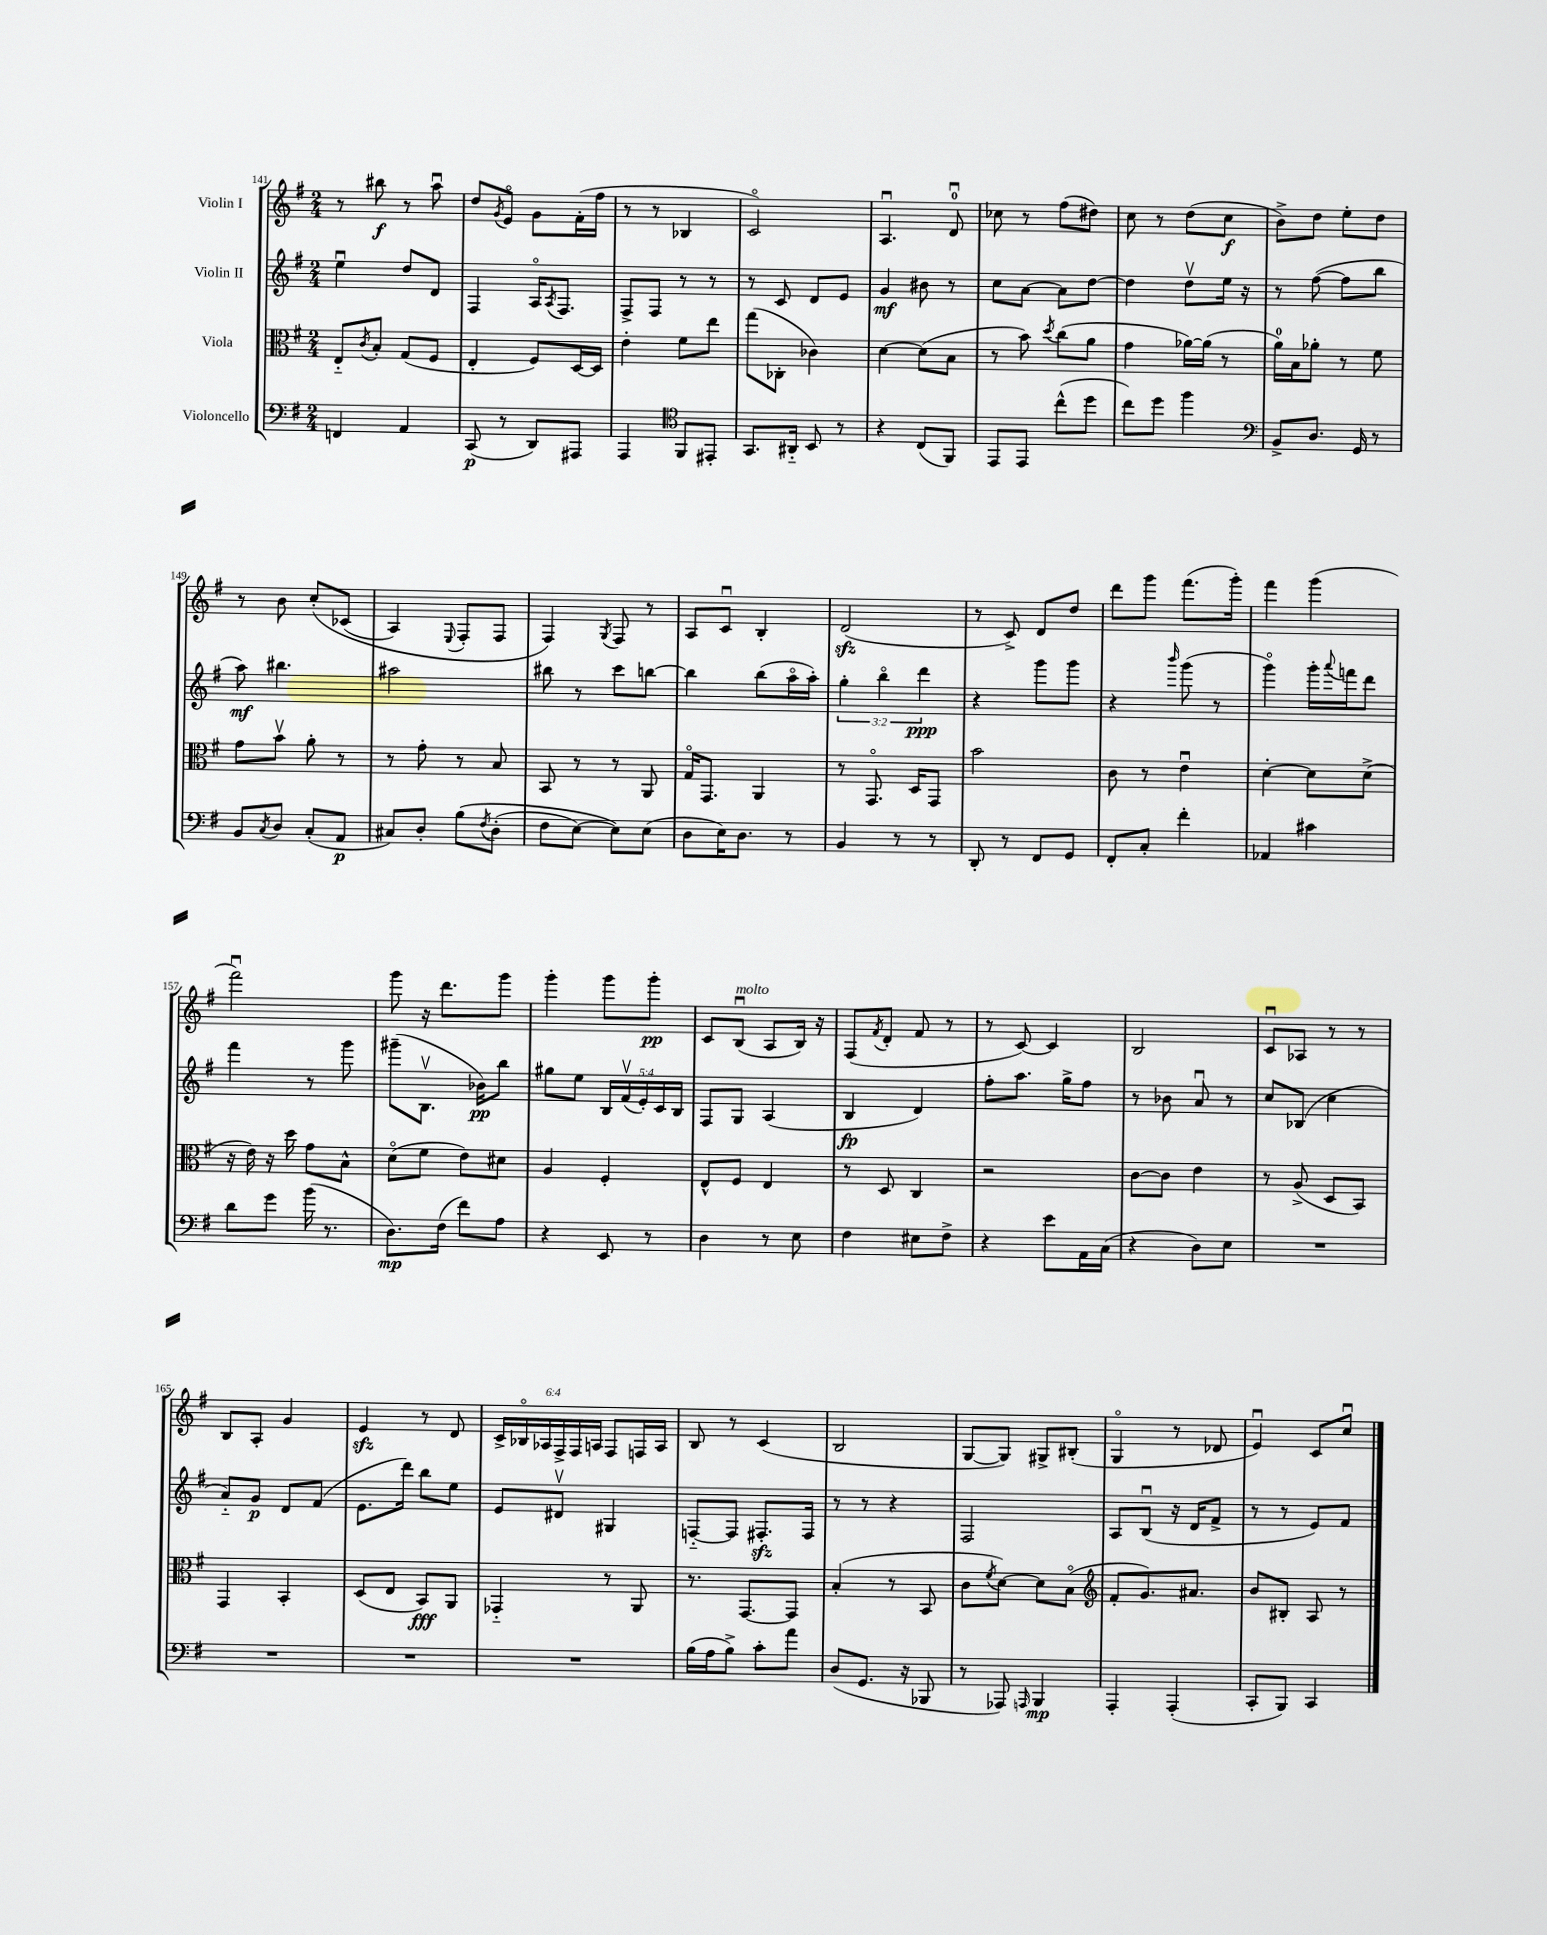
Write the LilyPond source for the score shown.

<<
\new StaffGroup <<
\new Staff = "s0" \with { instrumentName = "Violin I" } {
    \clef treble \key g \major \numericTimeSignature \time 2/4 \override Staff.TupletNumber.text = #tuplet-number::calc-fraction-text
    r8 bis''8\f r8 a''8\downbow |
    d''8 \acciaccatura { g'8 } e'8\flageolet g'8 fis'16-.( fis''16 |
    r8 r8 bes4 |
    c'2\flageolet) |
    a4.\downbow d'8-0\downbow |
    ces''8 r8 fis''8( dis''8) |
    c''8 r8 d''8( c''8\f |
    b'8->) d''8 e''8-. d''8 |
    r8 b'8 c''8-.\( ces'8( |
    a4) \appoggiatura { e8 } fis8-. fis8 |
    fis4\) \acciaccatura { g8 } fis8 r8 |
    a8 c'8\downbow b4-. |
    d'2\sfz( |
    r8 c'8->) d'8 d''8 |
    d'''8 g'''8 fis'''8.( g'''16-.) |
    fis'''4 g'''4( |
    fis'''2\downbow) |
    g'''8 r16 d'''8. g'''8 |
    g'''4-. g'''8 g'''8-.\pp |
    c'8 b8\downbow^\markup { \italic "molto" }( a8 b16) r16 |
    fis8( \acciaccatura { fis'8 } d'8-. fis'8 r8 |
    r8 c'8~) c'4 |
    b2 |
    c'8\downbow aes8 r8 r8 |
    b8 a8-. g'4 |
    e'4\sfz r8 d'8 |
    \tuplet 6/4 { c'16-> bes16\flageolet aes16 fis16-> fis16 a16 } fis8 f16 a16 |
    b8 r8 c'4( |
    b2 |
    g8~ g8) gis8-> bis8-.( |
    g4\flageolet r8 des'8 |
    e'4\downbow) c'8 c''8\downbow \bar "|." |
}
\new Staff = "s1" \with { instrumentName = "Violin II" } {
    \clef treble \key g \major \numericTimeSignature \time 2/4 \override Staff.TupletNumber.text = #tuplet-number::calc-fraction-text
    e''4\downbow d''8 d'8 |
    fis4 a16\flageolet \acciaccatura { a8 } fis8. |
    fis8-> fis8 r8 r8 |
    r8 c'8 d'8 e'8 |
    g'4\mf bis'8 r8 |
    c''8 a'8~ a'8 d''8~ |
    d''4 d''8\upbow e''16 r16 |
    r8 fis''8~( fis''8 b''8 |
    a''8\mf) bis''4. |
    ais''2 |
    bis''8 r8 c'''8 b''8~ |
    b''4 b''8( a''16\flageolet a''16-.) |
    \tuplet 3/2 { g''4-. b''4\flageolet d'''4\ppp } |
    r4 g'''8 g'''8 |
    r4 \grace { b'''16 } g'''8( r8 |
    g'''4\flageolet) g'''16-. \appoggiatura { a'''8 } f'''16 d'''8 |
    fis'''4 r8 g'''8 |
    gis'''8--( b8.\upbow bes'16\pp) b''8 |
    gis''8 e''8 \tuplet 5/4 { b16 fis'16\upbow( e'16-.) c'16 b16 } |
    fis8 g8 a4( |
    b4\fp d'4) |
    fis''8-. a''8. g''16-> fis''8 |
    r8 bes'8 a'8\downbow r8 |
    c''8 bes8( c''4 |
    a'8-_) g'8\p d'8 fis'8( |
    e'8. d'''16) b''8 e''8 |
    e'8 dis'8\upbow gis4 |
    f8~-_ f8 fis8.-.\sfz fis16 |
    r8 r8 r4 |
    fis2 |
    a8 b8\downbow( r16 d'16 fis'8-> |
    r8 r8 e'8) fis'8 \bar "|." |
}
\new Staff = "s2" \with { instrumentName = "Viola" } {
    \clef alto \key g \major \numericTimeSignature \time 2/4
    e8-_ \acciaccatura { c'8 } b8-. g8( fis8 |
    e4-. fis8) d16~ d16 |
    e'4-. fis'8 e''8 |
    g''8( ces8-. ces'4) |
    d'4~ d'8( b8 |
    r8 b'8) \acciaccatura { d''8 } c''8( a'8 |
    g'4 aes'16~) aes'16( r8 |
    a'16-0) b16 aes'8-. r8 fis'8 |
    g'8 b'8\upbow a'8-. r8 |
    r8 g'8-. r8 b8 |
    b,8 r8 r8 a,8 |
    g16\flageolet g,8. a,4 |
    r8 g,8.\flageolet d16 g,8 |
    b'2 |
    c'8 r8 e'4\downbow |
    d'4~-. d'8 d'8->( |
    r16 e'16) r16 d''16 g'8 b8-^ |
    d'8\flageolet( fis'8 e'8) dis'8 |
    a4 fis4-. |
    e8-^ fis8 e4 |
    r8 d8 c4 |
    r2 |
    c'8~ c'8 e'4 |
    r8 a8->( d8 b,8) |
    g,4 b,4-. |
    d8( e8 b,8\fff) a,8 |
    ges,4-_ r8 a,8 |
    r8. g,8.~ g,8 |
    b4-.( r8 b,8 |
    c'8 \acciaccatura { fis'8 } d'8~) d'8 b8\flageolet( |
    \clef treble fis'8-. g'8.) ais'8. |
    b'8 bis8-. a8 r8 \bar "|." |
}
\new Staff = "s3" \with { instrumentName = "Violoncello" } {
    \clef bass \key g \major \numericTimeSignature \time 2/4
    f,4 a,4 |
    c,8\p( r8 d,8) ais,,8 |
    a,,4 \clef tenor fis,8 eis,8-. |
    g,8. ais,16-_ b,8 r8 |
    r4 c8( fis,8) |
    e,8 e,8 c''8-^( d''8 |
    c''8) d''8 fis''4 |
    \clef bass b,8-> d8. g,16 r8 |
    b,8 \acciaccatura { c8 } d8 c8-.( a,8\p |
    cis8) d8-. b8\( \acciaccatura { fis8 } d8-.( |
    fis8 e8~) e8\) e8( |
    d8 e16) d8. r8 |
    b,4 r8 r8 |
    d,8-. r8 fis,8 g,8 |
    fis,8-. c8-. fis'4-. |
    aes,4 cis'4 |
    d'8 g'8 b'16( r8. |
    d8.\mp) fis16( fis'8) a8 |
    r4 e,8 r8 |
    d4 r8 e8 |
    fis4 eis8 fis8-> |
    r4 e'8 a,16 c16( |
    r4 d8) e8 |
    R2 |
    R2 |
    R2 |
    R2 |
    b16( a16 b8->) c'8-. a'8 |
    d8( g,8. r16 bes,,8 |
    r8 aes,,8) \grace { a,,16 } b,,4\mp |
    a,,4-. a,,4-.( |
    c,8-. b,,8) c,4 \bar "|." |
}
>>
>>
\layout { \context { \Score currentBarNumber = #141 } }
